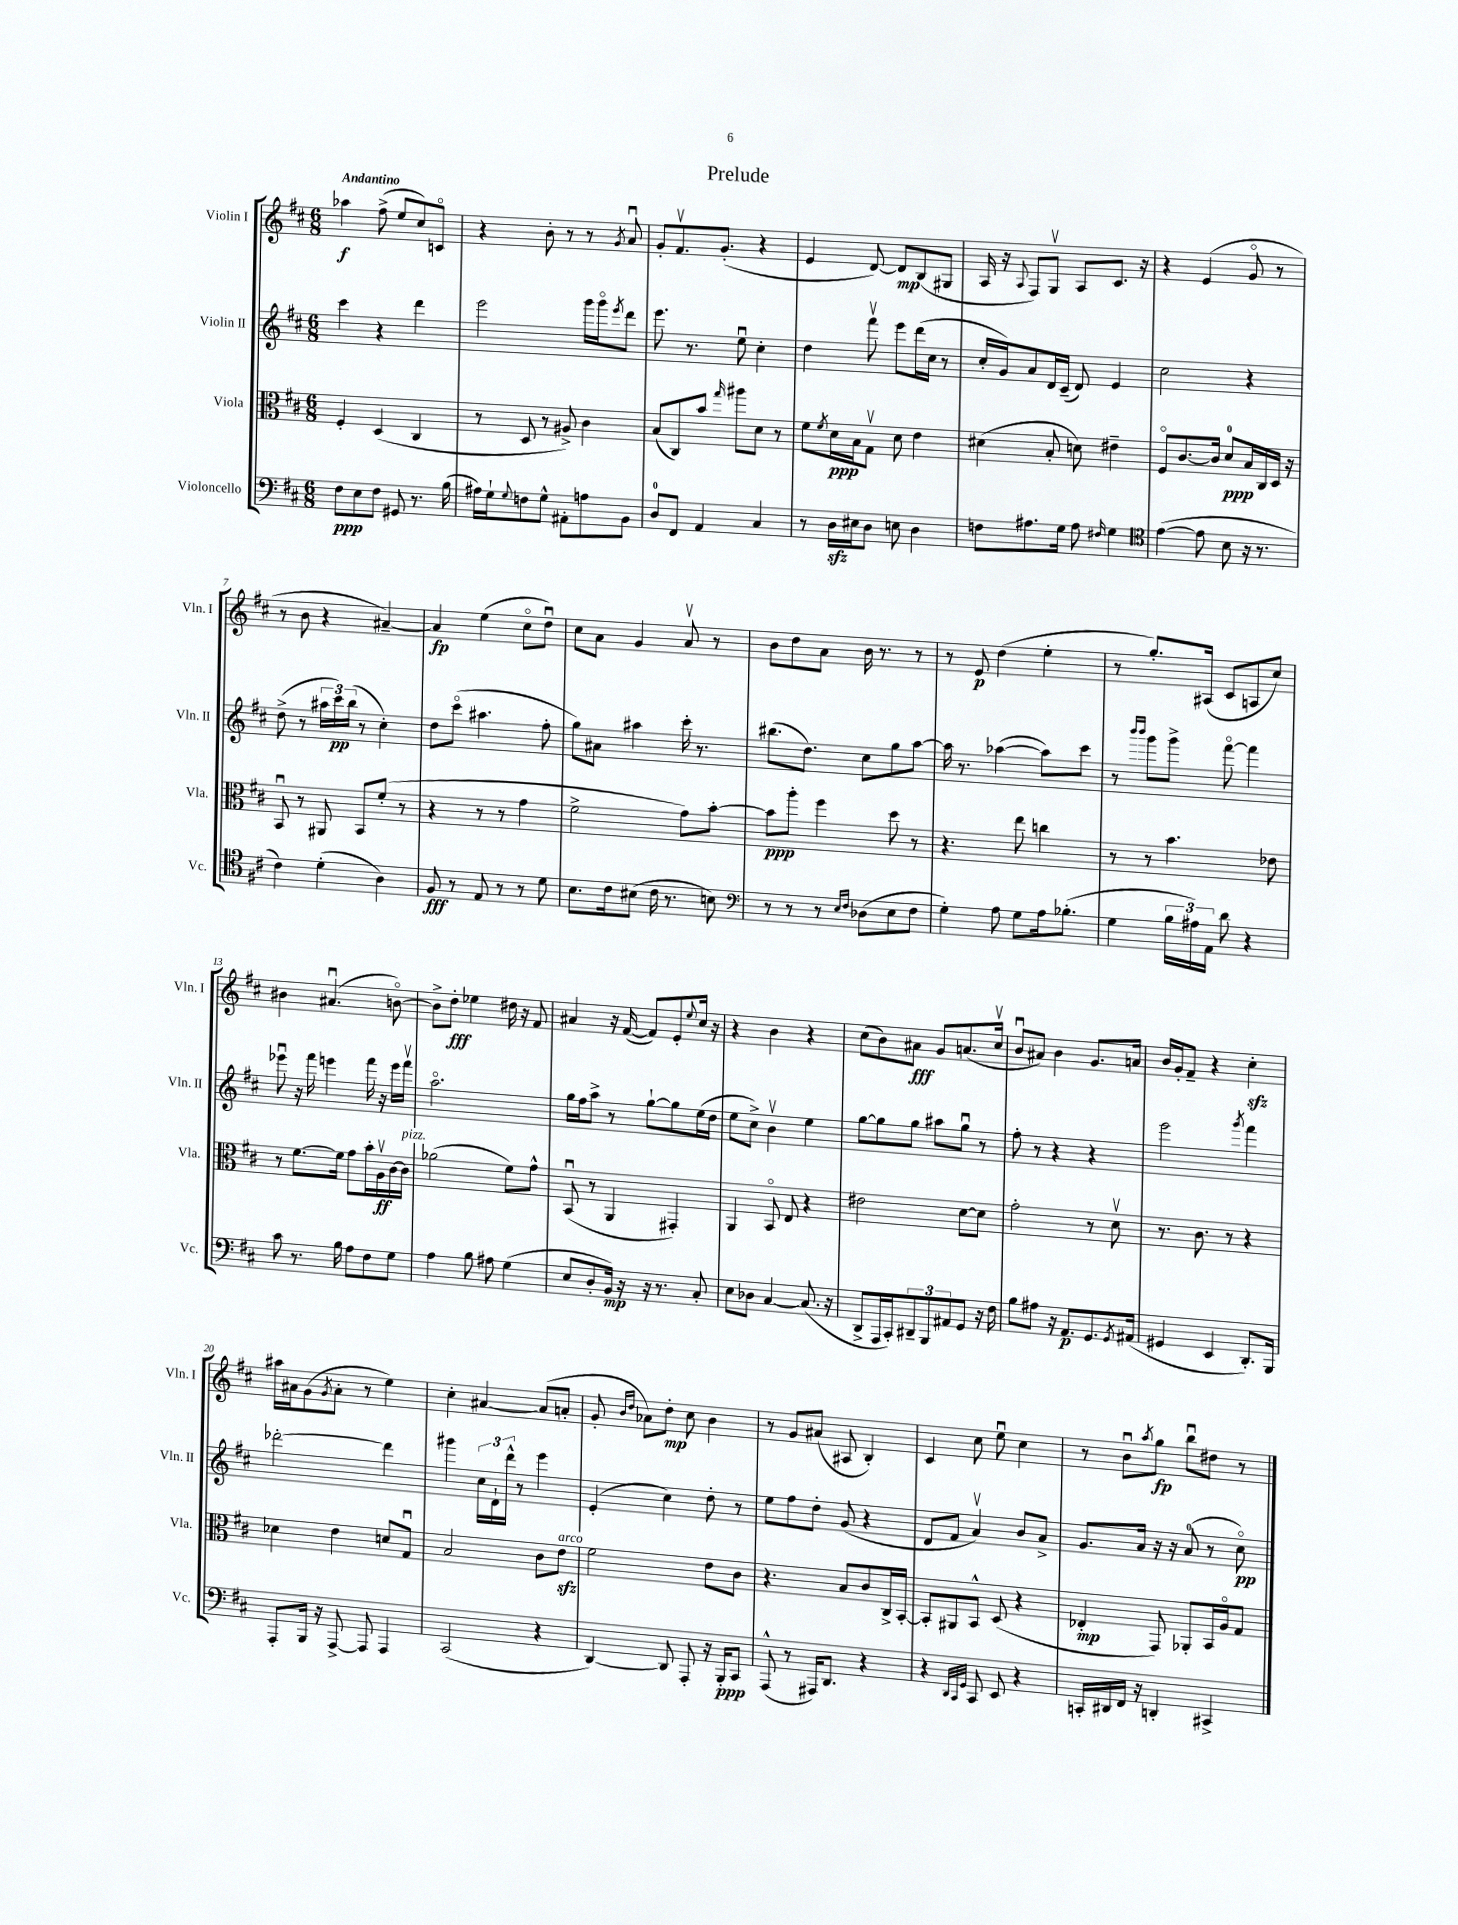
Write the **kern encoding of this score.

**kern	**kern	**kern	**kern
*staff4	*staff3	*staff2	*staff1
*clefF4	*clefC3	*clefG2	*clefG2
*k[f#c#]	*k[f#c#]	*k[f#c#]	*k[f#c#]
*M6/8	*M6/8	*M6/8	*M6/8
8F#	4F#'	4ccc#	4aa-
8E	.	.	.
8F#	(4D	4r	(8ff#^
8GG#	.	.	8ee
8.r	4C#	4ddd	8cc#)
.	.	.	8co
(16B	.	.	.
=	=	=	=
16A#)	8r	2eee	4r
16G`	.	.	.
8qqG	.	.	.
8F	8D	.	.
8G^^	8r	.	8b'
8AA#'	8A#^)	.	8r
8A	4c#	16ggg	8r
.	.	16gggo	.
.	.	8qeee	8qg
8BB	.	8ddd	8au
=	=	=	=
8D	(8B	8.eee	8g'
8FF#	8C#)	.	8.f#v
.	.	8.r	.
4AA	8b	.	.
.	.	.	(8.g'
.	16qqgg	.	.
.	8aa#	8eeu	.
4C#	8d	4cc#'	4r
.	8r	.	.
=	=	=	=
8r	8f#	4dd	4e
.	8qf#	.	.
16D	16d	.	.
16E#	16B	.	.
8D	8Gv	8fff#v	[8d)
8E	8d	8eee	8d]
4D	4e	(16ddd	(8B
.	.	16cc#	.
.	.	8r	8G#
=	=	=	=
8F	(4d#	16cc#'	16A
.	.	16g)	16r
.	.	.	8qqA
8.A#	.	8a	8F#)
.	8B'	16d	8Gv
16G	.	(16c#~	.
8A#	8d)	8d)	8A
16qqF#	.	.	.
4G	4e#~	4e	8.c#
.	.	.	16r
=	=	=	=
*clefC4	*	*	*
([4e	8F#o	2cc#	4r
.	[8.c#	.	.
8e]	.	.	(4e
.	16c#]	.	.
8B	8d	.	.
16r	16B	4r	8go
8.r	16C#	.	.
.	16D	.	8r
.	16r	.	.
=	=	=	=
4c#)	8BBu	(8dd^	8r
.	8r	8r	8b
(4d'	8AA#	24aa#	4r
.	.	24ccc#)	.
.	.	(24bb	.
.	8BB	8r	.
4A)	(8f#'	4cc#')	[4a#~)
.	8r	.	.
=	=	=	=
8F#	4r	8dd	4a#]
8r	.	(8ccc#o	.
8E	8r	4.aa#	(4ee
8r	8r	.	.
8r	4g	.	8cc#o
8d	.	8ff#'	8ddu)
=	=	=	=
8.B	2f#^	8gg)	8cc#
.	.	8a#	8a
16c#	.	.	.
(8B#	.	4aa#	4g
16c#	.	.	.
8.r	.	.	.
.	8g)	16ccc#'	8av
.	.	8.r	.
8B)	[8b'	.	8r
=	=	=	=
*clefF4	*	*	*
8r	8b]	(8.bb#	8b
8r	8aa'	.	8dd
.	.	8.dd)	.
8r	4ff#	.	8a
16qqE	.	.	.
16qqF#	.	.	.
(8D-	.	8cc#	16b
.	.	.	8.r
8E	8dd	8gg	.
8F#	8r	[8aa	8r
=	=	=	=
4G')	4.r	16aa]	8r
.	.	8.r	.
.	.	.	8e
8A	.	([4aa-	(4dd
8G	8ee	.	.
16A	4cc	8aa-])	4ee'
(8.B-'	.	.	.
.	.	8ccc#	.
=	=	=	=
4G	8r	8r	8r
.	.	16qqbbb	.
.	.	16qqbbb	.
.	8r	8ggg	8.gg')
24B	4.b	8ggg^	.
24A#)	.	.	.
.	.	.	(16A#
24AA	.	.	.
8d	.	[8fff#o	8c#
4r	.	4fff#]	8A
.	8e-	.	8cc#)
=	=	=	=
8c#	8r	8eee-u	4b#
8.r	[8.f#	16r	.
.	.	16fff#	.
.	.	4eee	(4.a#u
16B	16f#]	.	.
8A	8g	.	.
8F#	16b'	16fff#	.
.	16Av	16r	.
8G	[16c#	16eee	[8bo)
.	16c#]	16fff#v	.
=	=	=	=
4A	(2a-	2.aao	8b^]
.	.	.	8dd'
8B	.	.	4ee-
8A#	.	.	.
(4G	8f#)	.	16dd#
.	.	.	16r
.	8g^^	.	8f#
=	=	=	=
8E	(8BBu	16gg	4a#
.	.	16ff#	.
8D'	8r	8aa^	.
16BB)	4AA	8r	16r
16r	.	.	([16f#
16r	.	[8gg`	8f#])
8.r	.	.	.
.	4GG#')	8gg]	8e'
.	.	.	8qqee
8C#'	.	(16ee	16cc#
.	.	16dd	16r
=	=	=	=
8E	4AA	8ee	4r
8D-	.	8cc#^)	.
[4C#	8BBo	4bv	4b
.	8E	.	.
(8.C#]	4r	4ee	4r
16r	.	.	.
=	=	=	=
8DD^	2e#	[8gg	(8cc#
16AAA	.	8gg]	8b)
16CC#')	.	.	.
12DD#~	.	8gg	8a#
12BBB	.	.	.
.	.	8aa#	8g
12AA#	.	.	.
8GG	[8d	8ggu	(8.a
16r	8d]	8r	.
16F#	.	.	16cc#v
=	=	=	=
8B	2g'	8ff#'	8bu
8A#	.	8r	8a#)
16r	.	4r	4b
8.AA	.	.	.
8.GG	8r	4r	8.g
.	8dv	.	.
8qGG	.	.	.
(16AA#	.	.	16a
=	=	=	=
4GG#	8.r	2eee	16b
.	.	.	16g'
.	.	.	8f#~
.	8.c#	.	.
4EE	.	.	4r
.	8r	.	.
.	.	8qggg	.
8.DD')	4r	4fff#	4cc#'
16BBB	.	.	.
=	=	=	=
8AAA'	4d-	[2ddd-'	16aa#
.	.	.	16a#
16BBB	.	.	(8g
16r	.	.	.
.	.	.	8qg
[8AAA^	4e	.	8a#'
8AAA]	.	.	8r
4AAA	8d	4ddd-]	4ee)
.	8Gu	.	.
=	=	=	=
(2CC#	2B	4ggg#	4cc#'
.	.	24cc#	[4a#
.	.	24d`	.
.	.	24ddd^^	.
.	.	8r	.
4r	8c#	4eee	(8a#]
.	8e	.	8a'
=	=	=	=
[4DD)	2f#	(4e'	8g'
.	.	.	16qqb
.	.	.	16qqdd
.	.	.	8a-)
8DD]	.	4cc#)	8dd'
8AAA'	.	.	8cc#
16r	8e	8dd'	4b
16BBB'	.	.	.
8CC#	8c#	8r	.
=	=	=	=
(8AAA^^	4.r	8ee	8r
8r	.	8ff#	8g
16AAA#)	.	8dd'	(8a#
8.DD	.	.	.
.	8B	(8g	8A#
4r	8c#	4r	4B')
.	16C#^	.	.
.	[16BB'	.	.
=	=	=	=
4r	8BB']	8d	4c#
.	8AA#	8f#	.
32qqDD	.	.	.
32qqCC#	.	.	.
32qqGG	.	.	.
8CC#	8BB^^	4av)	8cc#
8EE	(8D	.	8eeu
4r	4r	8b	4cc#
.	.	8a^	.
=	=	=	=
16CC'	4E-'	8.g	8r
16DD#	.	.	.
16FF#	.	.	8bu
16r	.	16a	.
.	.	.	8qaa
4DD'	8GG)	16r	8gg
.	.	16r	.
.	8AA-'	(8a	8bbu
4CC#^	16BB	8r	8dd#
.	16Ao	.	.
.	8G	8cc#o)	8r
==	==	==	==
*-	*-	*-	*-
